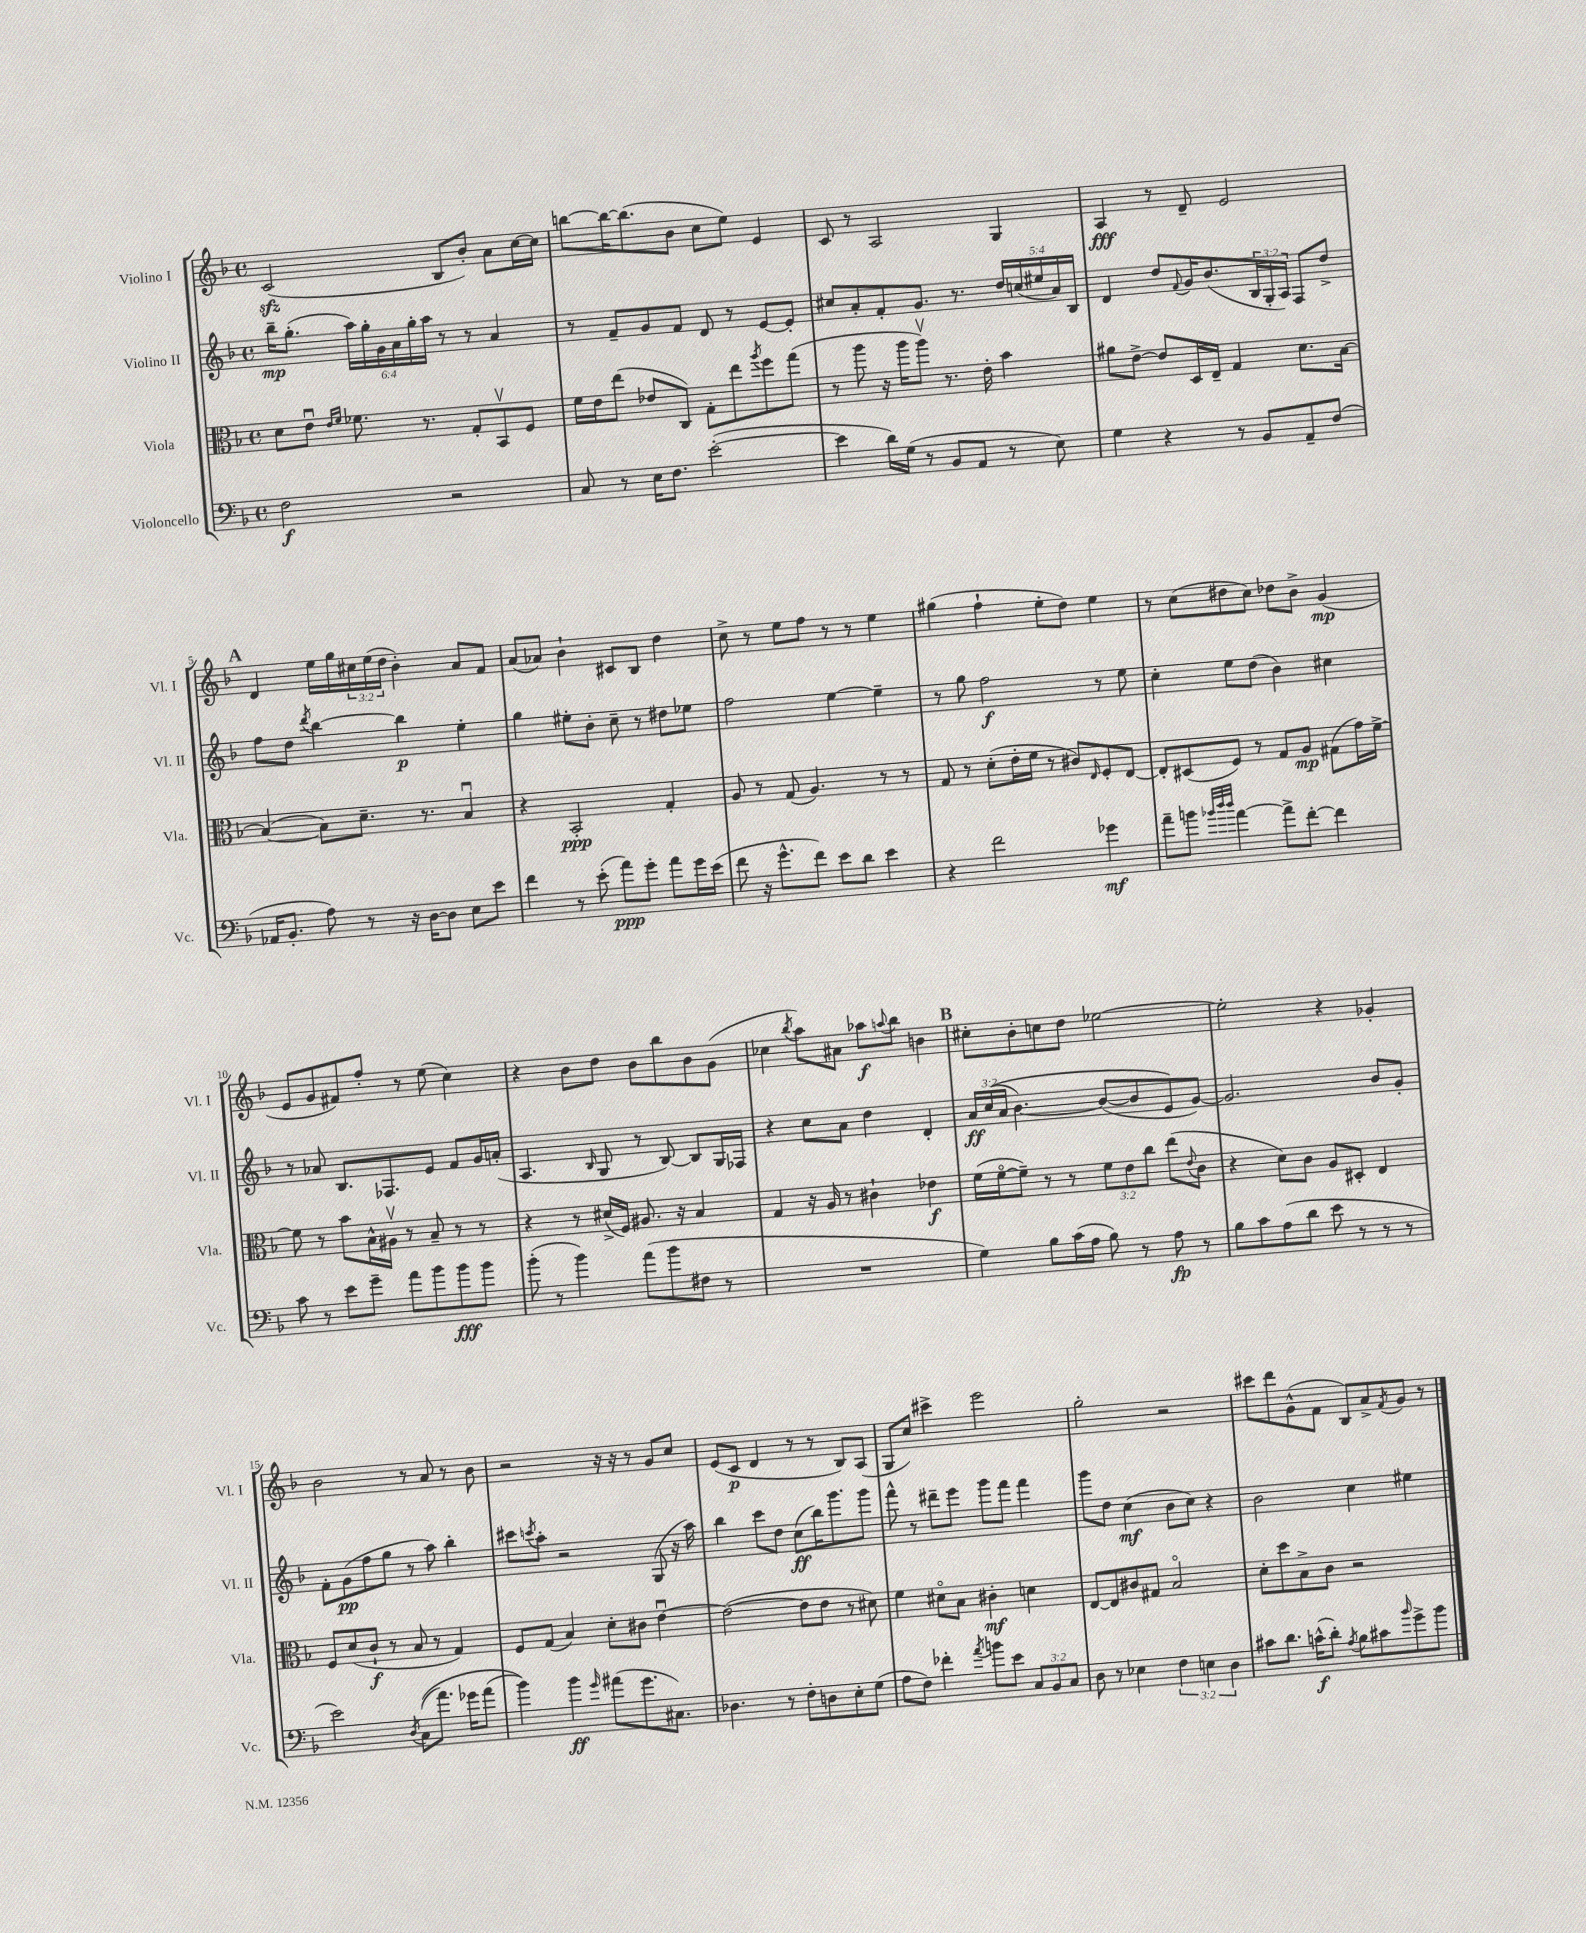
<<
\new StaffGroup <<
\new Staff = "s0" \with { instrumentName = "Violino I" shortInstrumentName = "Vl. I" } {
    \clef treble \key f \major \defaultTimeSignature \time 4/4 \override Staff.TupletNumber.text = #tuplet-number::calc-fraction-text
    c'2\sfz( bes8 bes'8-.) a'8 c''16~ c''16 |
    b''8~ b''16~ b''8.( bes'8 c''8 e''8) e'4 |
    c'8 r8 a2 g4 |
    a4\fff r8 d'8-- e'2 |
    \mark \markup { \bold "A" } d'4 e''16 g''16 \tuplet 3/2 { cis''16 e''16( d''16 } bes'4-.) a'8 f'8 |
    a'8( aes'8) bes'4-! cis'8 bes8 d''4 |
    c''8-> r8 e''8 f''8 r8 r8 e''4 |
    gis''4( f''4-! e''8-. d''8) e''4 |
    r8 c''8( dis''8 c''8) des''8 bes'8-> g'4\mp( |
    e'8 g'8 fis'8) f''8-. r8 e''8( c''4) |
    r4 bes'8 d''8 bes'8 bes''8 bes'8 g'8( |
    ces''4 \acciaccatura { bes''8 } a''8) ais'8 aes''8\f \appoggiatura { a''8 } bes''8 b'4 |
    \mark \markup { \bold "B" } cis''8-. bes'8-. c''8 d''8 ees''2~ |
    ees''2-. r4 ges'4-. |
    bes'2 r8 a'8 r8 bes'8 |
    r2 r16 r16 r8 g'8 c''8 |
    e'8( c'8\p d'4 r8 r8 bes8) a8( |
    g8 c''8) cis'''4-> e'''2 |
    g''2-. r2 |
    cis'''8 d'''8 g'8-^( f'8 bes8) a'8-> \acciaccatura { f'8 } g'8 r8 \bar "|." |
}
\new Staff = "s1" \with { instrumentName = "Violino II" shortInstrumentName = "Vl. II" } {
    \clef treble \key f \major \defaultTimeSignature \time 4/4 \override Staff.TupletNumber.text = #tuplet-number::calc-fraction-text
    bes''16--\mp g''8.-.( \tuplet 6/4 { a''16) g''16-. g'16 a'16 g''16-. a''16 } r8 r8 a'4 |
    r8 f'8-- g'8 f'8 d'8 r8 e'8~ e'8-. |
    cis''8 a'8-. f'8-. g'8. r8. \tuplet 5/4 { d''16 c''16( eis''16 a'16) bes16 } |
    d'4 d''8 \appoggiatura { f'8 } g'16 bes'8.( \tuplet 3/2 { bes16 g16-. a16) } f8 d''8-> |
    \mark \markup { \bold "A" } f''8 d''8 \acciaccatura { d'''8 } bes''4~ bes''4\p e''4-. |
    g''4 eis''8-. bes'8-. c''8-- r8 dis''8 ees''8 |
    f''2 e''4~ e''4-- |
    r8 g''8 f''2\f r8 e''8 |
    c''4-. e''8 d''8( bes'4) cis''4 |
    r8 aes'8 bes8. fes8. e'8 f'8 g'16 a'16-.( |
    a4. \grace { bes16 } g8 r8 bes8~) bes8 g16 fes16 |
    r4 c''8 a'8 d''4 d'4-. |
    \mark \markup { \bold "B" } \tuplet 3/2 { a'16\ff c''16(\( a'16 } bes'4.~) bes'8~( bes'8 e'8\) g'8~) |
    g'2. bes'8 g'8-. |
    f'8-. g'8\pp( f''8 g''8 r8 a''8) bes''4-. |
    cis'''8 \acciaccatura { c'''8 } a''8-. r2 g8( r16 a''16) |
    bes''4 c'''8 d''8 c''8\ff( bes''16) g'''8. g'''8 |
    f'''8-^ r8 dis'''8-- e'''8 g'''8 f'''8 f'''4 |
    g'''8 d''8 c''4\mf( bes'8 c''8) r4 |
    bes'2 c''4 eis''4 \bar "|." |
}
\new Staff = "s2" \with { instrumentName = "Viola" shortInstrumentName = "Vla." } {
    \clef alto \key f \major \defaultTimeSignature \time 4/4 \override Staff.TupletNumber.text = #tuplet-number::calc-fraction-text
    d'8 e'8\downbow \grace { e'16 f'16 } fes'8. r8. g8-. bes,8\upbow f8 |
    f'16 e'16 e''8( ees'8 c8) g8-. e''8 \acciaccatura { a''8 } f''8 g''8( |
    r8 a''8 r16 a''16 a''8\upbow) r8. e'16-. bes'4 |
    ais'8 e'8~-> e'8 d16 e16-- g4 d'8. bes16~ |
    \mark \markup { \bold "A" } bes4~( bes8) d'8.-- r8. bes4\downbow |
    r4 bes,2-.\ppp g4-. |
    a8 r8 g8( a4.) r8 r8 |
    g8 r8 d'8-.( e'16-. f'16 r8 cis'8) \grace { e16 } f8-. e8~ |
    e8-. dis8( f8) r8 g8 a8\mp gis8( g'16) f'16~-> |
    f'8 r8 bes'8 bes16-^ ais16\upbow r8 bes8-- r8 r8 |
    r4 r8 dis'16->( f16) ais8. r16 bes4 |
    g4 r16 a16 r8 cis'4-! ees'4\f |
    \mark \markup { \bold "B" } f'16( f'16~\flageolet f'8--) r8 r8 \tuplet 3/2 { f'8 e'8 c''8 } e''8( \appoggiatura { e'8 } c'8 |
    r4 d'8) c'8 a8 dis8-. e4 |
    f8 d'8( c'8-!\f r8 bes8 r8 g4) |
    f8 g8( bes4) d'8-. cis'8 e'4~\downbow |
    e'2~( e'8 e'8 r8 dis'8) |
    f'4 dis'8\flageolet bes8 cis'4-.\mf d'4 |
    e8~ e8 cis'8 gis8 bes2\flageolet |
    d'8-. d''8 bes8-> c'8 r2 \bar "|." |
}
\new Staff = "s3" \with { instrumentName = "Violoncello" shortInstrumentName = "Vc." } {
    \clef bass \key f \major \defaultTimeSignature \time 4/4 \override Staff.TupletNumber.text = #tuplet-number::calc-fraction-text
    f2\f r2 |
    c8 r8 e16 f8. e'2~-.( |
    e'4 d'16) g16( r8 bes,8 a,8 r8 e8) |
    g4 r4 r8 bes,8 a,8-- f8( |
    \mark \markup { \bold "A" } aes,16 bes,8.-. a8) r8 r16 d16~ d8 e8 e'8 |
    f'4 r8 e'8-.( a'8\ppp) g'8-. a'8 g'16 e'16( |
    f'8 r16 g'8.-^ f'8) e'8 d'8 e'4 |
    r4 f'2 ges'4\mf |
    a'8-- b'8 \grace { bes'32 d''32 d''32 } a'4~ a'8-> f'8~-. f'4 |
    c'8 r8 e'8 g'8-- a'8 bes'8 bes'8\fff bes'8 |
    bes'8-.( r8 bes'4) a'8( bes'8 fis8 r8 |
    R1 |
    \mark \markup { \bold "B" } g4) bes8 c'16( a16 bes8) r8 a8\fp r8 |
    bes8 c'8 a8( d'8 e'8 r8 r8 r8 |
    e'2) \acciaccatura { d8 } c8(\( a'8.) ges'16 a'8( |
    bes'4)\) bes'4\ff \grace { g'16 } ais'8( g'8. cis8.) |
    des4. r8 f8-. d8 e8-. g8( |
    a8 f8) fes'4-. \acciaccatura { a'8 } b'8 e'8 \tuplet 3/2 { c8 bes,8 c8 } |
    d8 r8 ees4 \tuplet 3/2 { f4 e4 d4 } |
    cis'8 d'8. c'16-^\f( d'8-.) \acciaccatura { a8 } bes8 cis'8 \grace { bes'16 } g'8-> bes'8 \bar "|." |
}
>>
>>
